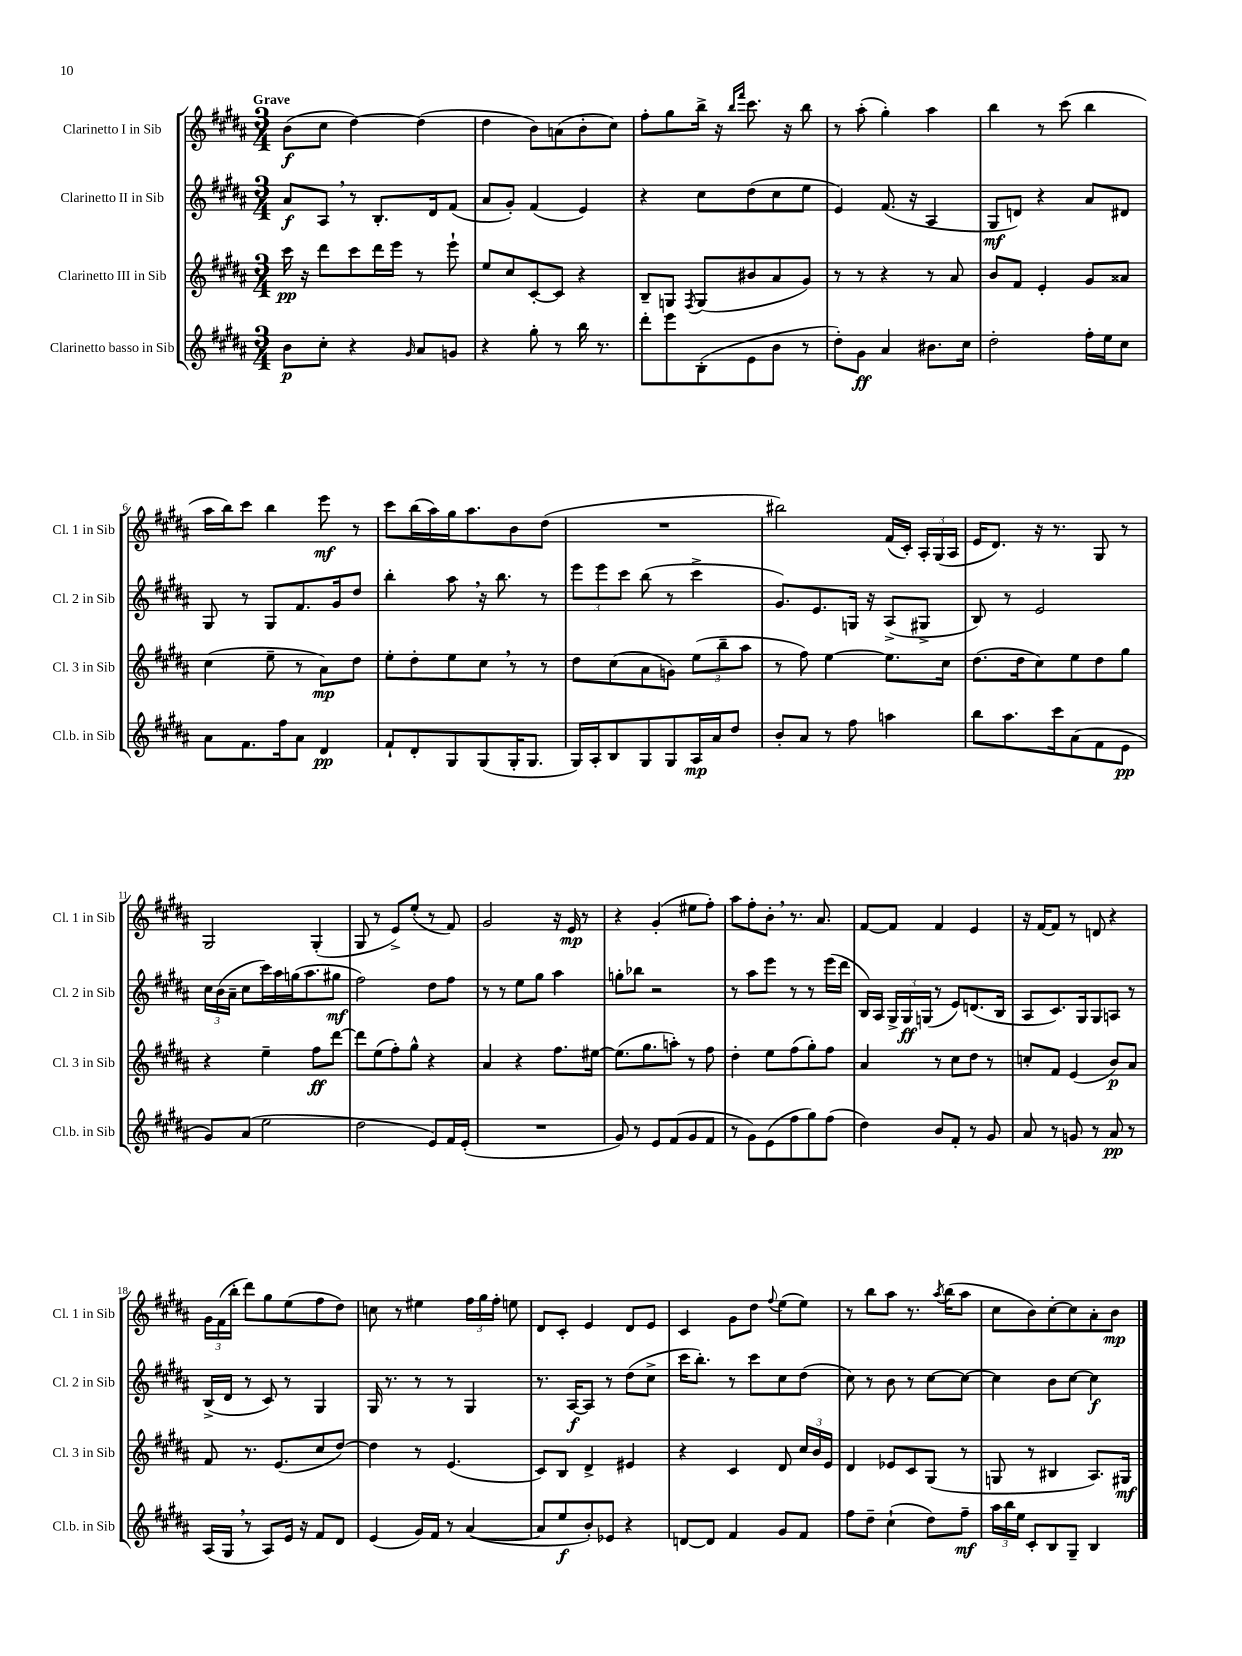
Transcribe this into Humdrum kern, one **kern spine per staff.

**kern	**kern	**kern	**kern
*staff4	*staff3	*staff2	*staff1
*clefG2	*clefG2	*clefG2	*clefG2
*k[f#c#g#d#a#]	*k[f#c#g#d#a#]	*k[f#c#g#d#a#]	*k[f#c#g#d#a#]
*M3/4	*M3/4	*M3/4	*M3/4
8b\L	16ccc#\	8a#/L	(8b\L
.	16r	.	.
8cc#'\J	8ddd#\L	8A#/J	8cc#\J
4r	8ccc#\	8r	[4dd#\)
.	16ddd#\L	8.B'/L	.
.	16eee\JJ	.	.
16qqg#/	.	.	.
8a#/L	8r	.	(4dd#\]
.	.	16d#/k	.
8g/J	8eee`\	(8f#/J	.
=	=	=	=
4r	8ee/L	8a#/L	4dd#\
.	8cc#/	8g#'/J)	.
8gg#'\	[8c#'/	(4f#/	8b\L)
8r	8c#/]J	.	(8a\
16bb\	4r	4e/)	8b'\
8.r	.	.	.
.	.	.	8cc#\J)
=	=	=	=
8ddd#'\L	8B~/L	4r	8ff#'\L
8eee\	8G/J	.	8gg#\
.	8qF#/	.	.
(8B'\	(8G/L	8cc#\L	16bb^\Jk
.	.	.	16r
.	.	.	16qqbb/LL
.	.	.	16qqfff#/JJ
8e\	8b#/	(8dd#\	8.ccc#\
8b\J	8a#/	8cc#\	.
.	.	.	16r
8r	8g#/J)	8ee\J	8bb\
=	=	=	=
8dd#'\L)	8r	4e/)	8r
8g#\J	8r	.	(8aa#'\
4a#/	4r	(8.f#/	4gg#'\)
.	.	16r	.
8.b#\L	8r	4A#/	4aa#\
.	8a#/	.	.
16cc#\Jk	.	.	.
=	=	=	=
2dd#'\	8b/L	8G#/L	4bb\
.	8f#/J	8d/J)	.
.	4e'/	4r	8r
.	.	.	(8ccc#\
16ff#'\LL	8g#/L	8a#/L	4bb\
16ee\J	.	.	.
8cc#\J	8a##/J	8d#/J	.
=	=	=	=
8a#\L	(4cc#\	8G#/	16aa#\LL
.	.	.	16bb\J)
8.f#\	.	8r	8ccc#\J
.	8ee~\	8G#/L	4bb\
16ff#\k	.	.	.
8a#\J	8r	8.f#/	.
4d#/	8a#\L)	.	8eee\
.	.	16g#/k	.
.	8dd#\J	8dd#/J	8r
=	=	=	=
8f#`/L	8ee'\L	4bb'\	8ccc#\L
8d#'/	8dd#'\	.	(16bb\L
.	.	.	16aa#\)
8G#/	8ee\	8aa#\	16gg#\J
.	.	.	8.aa#\
(8G#/	8cc#\J	16r	.
.	.	8.bb\	.
16G#'/K	8r	.	8b\
8.G#/J	.	.	.
.	8r	8r	(8dd#\J
=	=	=	=
16G#/LL)	8dd#\L	12eee\L	2.r
16A#'/J	.	.	.
.	.	12eee\	.
8B/	(8cc#\	.	.
.	.	12ccc#\J	.
8G#/	8a#\	(8bb\	.
8G#/	8g\J)	8r	.
16A#/L	(12ee\L	4ccc#^\	.
16a#/J	.	.	.
.	12bb~\	.	.
8dd#/J	.	.	.
.	12aa#\J	.	.
=	=	=	=
8b'/L	8r	8.g#/L)	2bb#\)
8a#/J	8ff#\)	.	.
.	.	8.e/	.
8r	[4ee\	.	.
8ff#\	.	16G/Jk	.
.	.	16r	.
4aa\	8.ee\]L	(8A#^/L	(16f#/LL
.	.	.	16c#'/JJ)
.	.	8G#^/J	24A#'/LL
.	.	.	(24G#/
.	16cc#\Jk	.	.
.	.	.	24A#/JJ
=	=	=	=
8bb\L	(8.dd#\L	8B/)	16e/LK
.	.	.	8.d#/J)
8.aa#\	.	8r	.
.	16dd#\k	.	.
.	8cc#\)	2e/	16r
16ccc#\k	.	.	8.r
(8a#\	8ee\	.	.
8f#\	8dd#\	.	8G#/
8e\J	8gg#\J	.	8r
=	=	=	=
8g#/L)	4r	24cc#\LL	2G#/
.	.	(24b\	.
.	.	24a#~\JJ	.
(8a#/J	.	8cc#\L	.
2ee\	4ee~\	16ccc#\L)	.
.	.	16aa#\	.
.	.	(16gg\J	.
.	.	8.aa#\	.
.	8ff#\L	.	(4G#'/
.	[8ddd#\J	8gg#\J	.
=	=	=	=
2dd#\	8ddd#\]L	2ff#\)	8G#/
.	(8ee\	.	8r
.	8ff#'\)	.	8e^/L)
.	8gg#^^\J	.	(8ee'/J
8e/L)	4r	8dd#\L	8r
16f#/L	.	8ff#\J	8f#/)
(16e'/JJ	.	.	.
=	=	=	=
2.r	4a#/	8r	2g#/
.	.	8r	.
.	4r	8ee\L	.
.	.	8gg#\J	.
.	8.ff#\L	4aa#\	16r
.	.	.	16e/
.	.	.	8r
.	[16ee#\Jk	.	.
=	=	=	=
8g#/)	(8.ee#\]L	8gg'\L	4r
8r	.	8bb-\J	.
.	8.gg#\	.	.
8e/L	.	2r	(4g#'/
(8f#/	8aa'\J)	.	.
8g#/	8r	.	8ee#\L
8f#/J	8ff#\	.	8ff#'\J)
=	=	=	=
8r	4dd#'\	8r	8aa#\L
8g#\L)	.	8aa#\L	8ff#'\
(8e\	8ee\L	8eee\J	8b'\J
8ff#\	(8ff#\	8r	8.r
8gg#\)	8gg#'\)	8r	.
.	.	.	8.a#/
(8ff#\J	8ff#\J	(16eee\LL	.
.	.	16ddd#\JJ	.
=	=	=	=
4dd#\)	4a#/	16B/LL)	[8f#/L
.	.	16A#/JJ	.
.	.	24G#^/LL	8f#/]J
.	.	24G#/	.
.	.	(24G/JJ	.
8b/L	8r	8r	4f#/
8f#'/J	8cc#\L	8e/L)	.
8r	8dd#\J	(8.d/	4e/
8g#/	8r	.	.
.	.	16B/Jk	.
=	=	=	=
8a#/	8cc'/L	8A#/L	16r
.	.	.	[16f#/LK
8r	8f#/J	8.c#/)	8f#/]J
8g/	(4e/	.	8r
.	.	16G#/k	.
8r	.	8G#/	8d/
8a#/	8b/L)	8A/J	4r
8r	8a#/J	8r	.
=	=	=	=
(16A#/LL	8f#/	(16B^/LL	24g#\LL
.	.	.	(24f#\
16G#/JJ	.	16d#/JJ	.
.	.	.	24bb'\JJ
8r	8.r	8r	8ddd#\L)
8A#/L)	.	8c#/)	8gg#\
.	(8.e/L	.	.
16e/Jk	.	8r	(8ee\
16r	.	.	.
8f#/L	8cc#/	4G#/	8ff#\
8d#/J	[8dd#/J)	.	8dd#\J)
=	=	=	=
(4e/	4dd#\]	16G#/	8cc\
.	.	8.r	.
.	.	.	8r
16g#/LL)	8r	8r	4ee#\
16f#/JJ	.	.	.
8r	(4.e/	8r	.
([4a#/	.	4G#/	24ff#\LL
.	.	.	24gg#\
.	.	.	24ff#'\JJ
.	.	.	8ee\
=	=	=	=
8a#/]L	8c#/L)	8.r	8d#/L
8ee/	8B/J	.	8c#'/J
.	.	[16A#/LK	.
8b'/)	4d#^/	8A#/]J	4e/
8e-/J	.	8r	.
4r	4e#/	(8dd#\L	8d#/L
.	.	8cc#^\J	8e/J
=	=	=	=
[8d/L	4r	16ccc#\LK	4c#/
.	.	8.bb'\J)	.
8d/]J	.	.	.
4f#/	4c#/	8r	8g#\L
.	.	8ccc#\L	8dd#\J
.	.	.	8qqff#/
8g#/L	8d#/	8cc#\	(8ee\L
8f#/J	24cc#/LL	(8dd#\J	8ee\J)
.	24b/	.	.
.	24e/JJ	.	.
=	=	=	=
8ff#\L	4d#/	8cc#\)	8r
8dd#~\J	.	8r	8bb\L
(4cc#`\	8e-/L	8b\	8aa#\J
.	8c#/	8r	8.r
8dd#\L)	(8G#/J	[8cc#\L	.
.	.	.	8qaa#/
.	.	.	(16bb\LK
8ff#~\J	8r	8cc#\_J	8aa#\J
=	=	=	=
24aa#\LL	8G/	4cc#\]	8cc#\L
24bb\	.	.	.
24ee\JJ	.	.	.
8c#'/L	8r	.	8b\)
8B/	4B#/	8b\L	[8cc#'\
8G#~/J	.	[8cc#\J	8cc#\]
4B/	8.A#/L)	4cc#\]	8a#'\
.	.	.	8b\J
.	16G#/Jk	.	.
==	==	==	==
*-	*-	*-	*-
